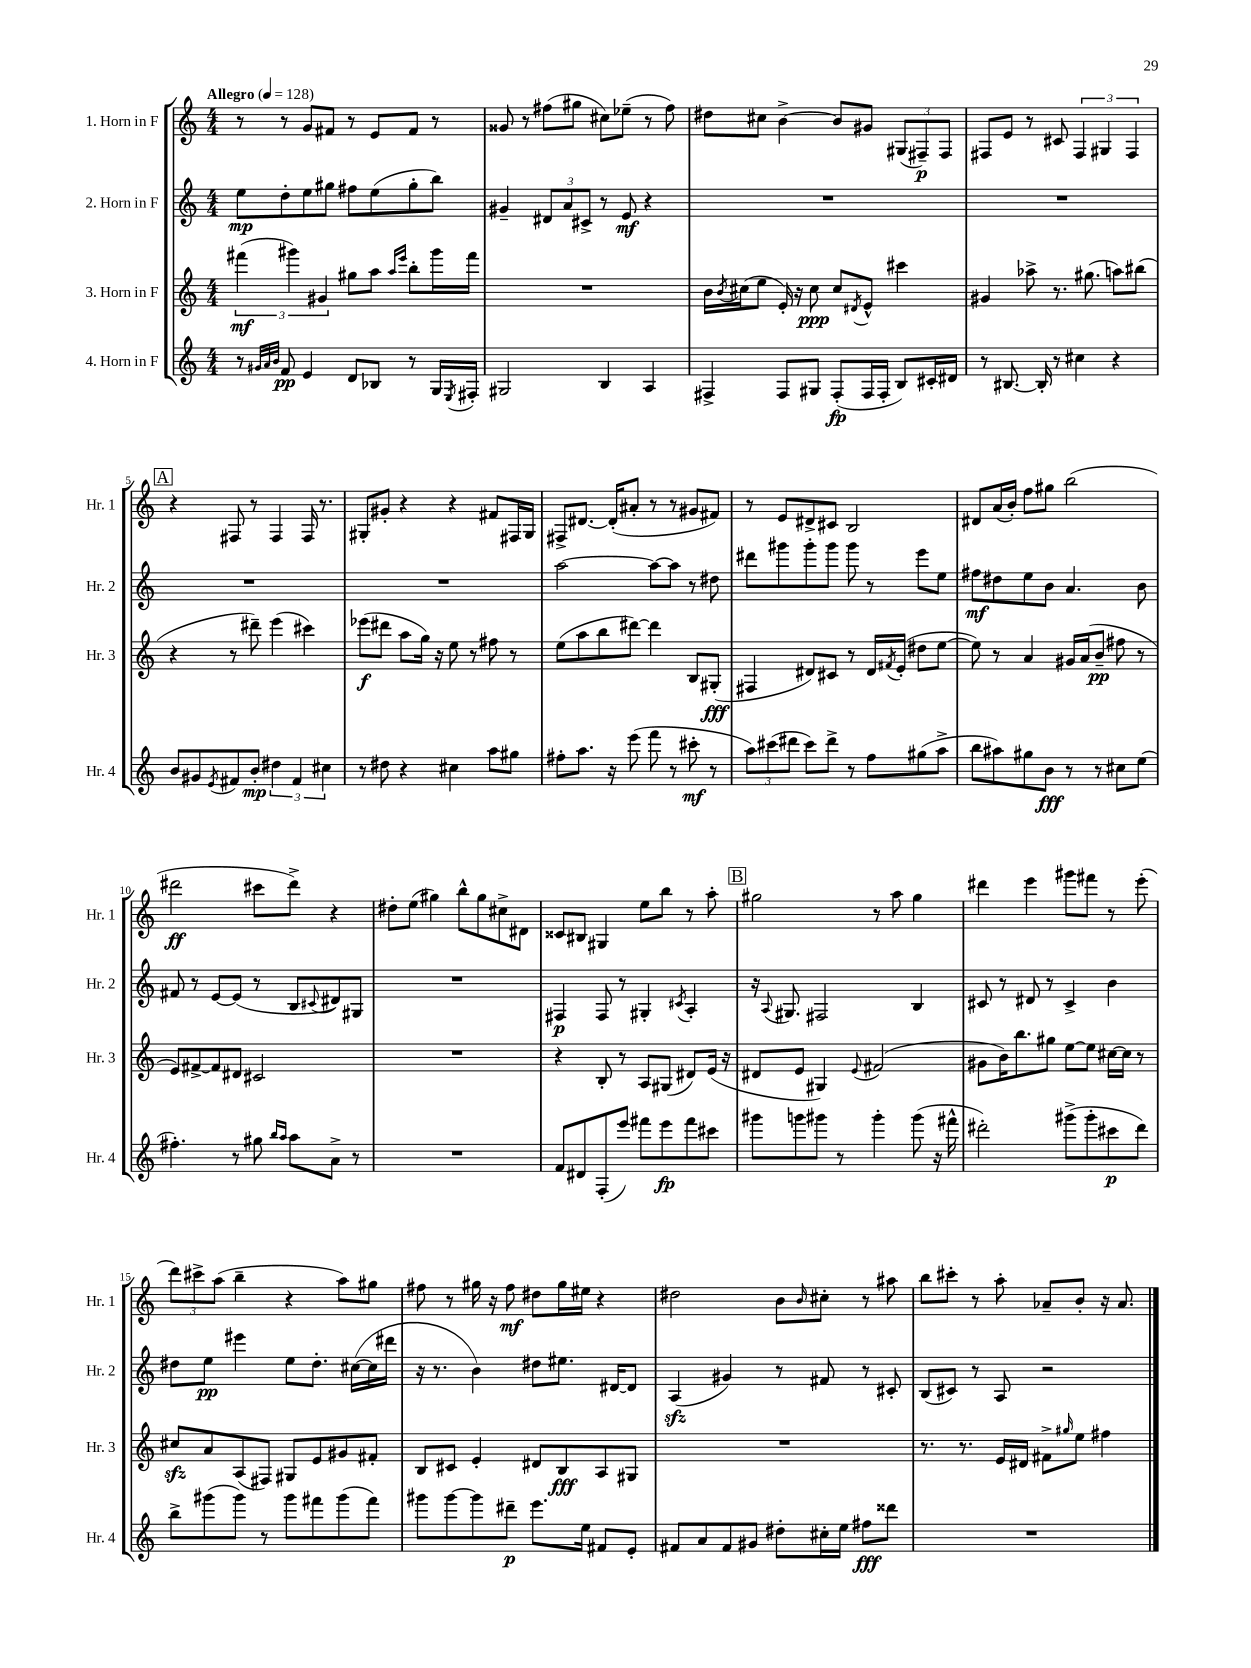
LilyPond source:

<<
\new StaffGroup <<
\new Staff = "s0" \with { instrumentName = "1. Horn in F" shortInstrumentName = "Hr. 1" } {
    \clef treble \key c \major \numericTimeSignature \time 4/4 \tempo "Allegro" 4 = 128
    r8 r8 g'8 fis'8 r8 e'8 fis'8 r8 |
    gisis'8 r8 fis''8( gis''8 cis''8) ees''8--( r8 fis''8) |
    dis''8 cis''8 b'4~-> b'8 gis'8 \tuplet 3/2 { gis8( fis8--\p) fis8 } |
    fis8 e'8 r8 cis'8 \tuplet 3/2 { fis4 gis4 fis4 } |
    \mark \markup { \box "A" } r4 fis8 r8 fis4 fis16 r8. |
    gis8-. gis'8-. r4 r4 fis'8 fis16 gis16 |
    fis8-> dis'8.~ dis'16-.( ais'8-. r8 r8 gis'8 fis'8) |
    r8 e'8 dis'8-> cis'8 b2 |
    dis'8 a'16( b'16-.) f''8 gis''8 b''2( |
    dis'''2\ff cis'''8 dis'''8->) r4 |
    dis''8-. e''8( gis''4) b''8-^ gis''8 cis''8-> dis'8 |
    cisis'8 bis8 gis4 e''8 b''8 r8 a''8-. |
    \mark \markup { \box "B" } gis''2 r8 a''8 gis''4 |
    dis'''4 e'''4 gis'''8 fis'''8 r8 e'''8-.( |
    \tuplet 3/2 { d'''8) cis'''8-> a''8( } b''4-- r4 a''8) gis''8 |
    fis''8 r8 gis''16 r16 fis''8\mf dis''8 gis''16 eis''16 r4 |
    dis''2 b'8 \grace { b'16 } cis''8-. r8 ais''8 |
    b''8 cis'''8-. r8 a''8-. aes'8-- b'8-. r16 aes'8. \bar "|." |
}
\new Staff = "s1" \with { instrumentName = "2. Horn in F" shortInstrumentName = "Hr. 2" } {
    \clef treble \key c \major \numericTimeSignature \time 4/4
    e''8\mp d''8-. e''8 gis''8 fis''8 e''8( gis''8-. b''8) |
    gis'4-- \tuplet 3/2 { dis'8 a'8 cis'8-> } r8 e'8\mf r4 |
    R1 |
    R1 |
    \mark \markup { \box "A" } R1 |
    R1 |
    a''2~ a''8~ a''8 r8 dis''8 |
    dis'''8 gis'''8 gis'''8-. gis'''8 gis'''8 r8 e'''8 e''8 |
    fis''8\mf dis''8 e''8 b'8 a'4. b'8 |
    fis'8 r8 e'8~ e'8( r8 b8 \appoggiatura { cis'8 } dis'8) gis8 |
    R1 |
    fis4\p fis8 r8 gis4-. \acciaccatura { cis'8 } a4-. |
    \mark \markup { \box "B" } r16 \appoggiatura { a8 } gis8. fis2 b4 |
    cis'8 r8 dis'8 r8 cis'4-> b'4 |
    dis''8 e''8\pp eis'''4 e''8 dis''8.-. cis''16~( cis''16 dis'''16 |
    r16 r8. b'4) dis''8 eis''8. dis'16~ dis'8 |
    a4\sfz( gis'4) r8 fis'8 r8 cis'8-. |
    b8( cis'8) r8 a8 r2 \bar "|." |
}
\new Staff = "s2" \with { instrumentName = "3. Horn in F" shortInstrumentName = "Hr. 3" } {
    \clef treble \key c \major \numericTimeSignature \time 4/4
    \tuplet 3/2 { fis'''4\mf( gis'''4) gis'4 } gis''8 a''8 \grace { a''16 e'''16 } b''8-. gis'''16 fis'''16 |
    R1 |
    b'16 \acciaccatura { b'8 } cis''16( e''8 e'16-.) r16 cis''8\ppp cis''8 \acciaccatura { dis'8 } e'8-^ cis'''4 |
    gis'4 aes''8-> r8. gis''8.( a''8) bis''8( |
    \mark \markup { \box "A" } r4 r8 dis'''8--) e'''4( cis'''4) |
    ees'''8\f( dis'''8 a''8 g''16) r16 e''8 r8 fis''8 r8 |
    e''8( a''8 b''8 dis'''8~) dis'''4 b8 gis8-.\fff( |
    fis4 dis'8) cis'8 r8 dis'16 \acciaccatura { fis'8 } e'16-.( dis''8 e''8~ |
    e''8) r8 a'4 gis'16 a'16( b'8--\pp fis''8 r8 |
    e'8) fis'8~-> fis'8 dis'8 cis'2 |
    R1 |
    r4 b8-. r8 a8 gis8( dis'8) e'16( r16 |
    \mark \markup { \box "B" } dis'8 e'8 gis4) \appoggiatura { e'8 } fis'2( |
    gis'8 b'16) b''8. gis''8 e''8~ e''8 cis''16~ cis''16 r8 |
    cis''8\sfz a'8 a8( fis8) gis8 e'8 gis'8 fis'8-. |
    b8 cis'8 e'4-. dis'8 b8\fff a8 gis8 |
    R1 |
    r8. r8. e'16 dis'16 fis'8-> \grace { gis''16 } e''8 fis''4 \bar "|." |
}
\new Staff = "s3" \with { instrumentName = "4. Horn in F" shortInstrumentName = "Hr. 4" } {
    \clef treble \key c \major \numericTimeSignature \time 4/4
    r8 \grace { gis'32 a'32 b'32 } f'8\pp e'4 d'8 bes8 r8 g16 \acciaccatura { e8 } fis16-. |
    gis2 b4 a4 |
    fis4-> fis8 gis8 fis8-.\fp( fis16 fis16-. b8) cis'16-. dis'16 |
    r8 bis8.~ bis16-. r8 cis''4 r4 |
    \mark \markup { \box "A" } b'8 gis'8 \acciaccatura { e'8 } fis'8 b'8-.\mp \tuplet 3/2 { dis''4 fis'4 cis''4 } |
    r8 dis''8 r4 cis''4 a''8 gis''8 |
    fis''8-. a''8. r16 e'''8( f'''8 r8 cis'''8-.\mf r8 |
    \tuplet 3/2 { a''8) cis'''8( dis'''8 } cis'''8) dis'''8-> r8 f''8 gis''8( a''8-> |
    b''8 ais''8) gis''8 b'8\fff r8 r8 cis''8 e''8( |
    fis''4.-.) r8 gis''8 \grace { b''16 a''16 } a''8 a'8-> r8 |
    R1 |
    f'8 dis'8 f8-.( e'''8) fis'''8 e'''8\fp fis'''8 cis'''8 |
    \mark \markup { \box "B" } gis'''8 g'''8 gis'''8 r8 gis'''4-. gis'''8( r16 fis'''16-^ |
    dis'''2-.) gis'''8->( gis'''8-. cis'''8\p dis'''8) |
    b''8-> gis'''8( gis'''8) r8 gis'''8 fis'''8 gis'''8( fis'''8) |
    gis'''8 gis'''8~ gis'''8 dis'''8--\p e'''8. e''16 fis'8 e'8-. |
    fis'8 a'8 fis'8 gis'8 dis''8-. cis''16-. e''16 fis''8\fff disis'''8 |
    R1 \bar "|." |
}
>>
>>
